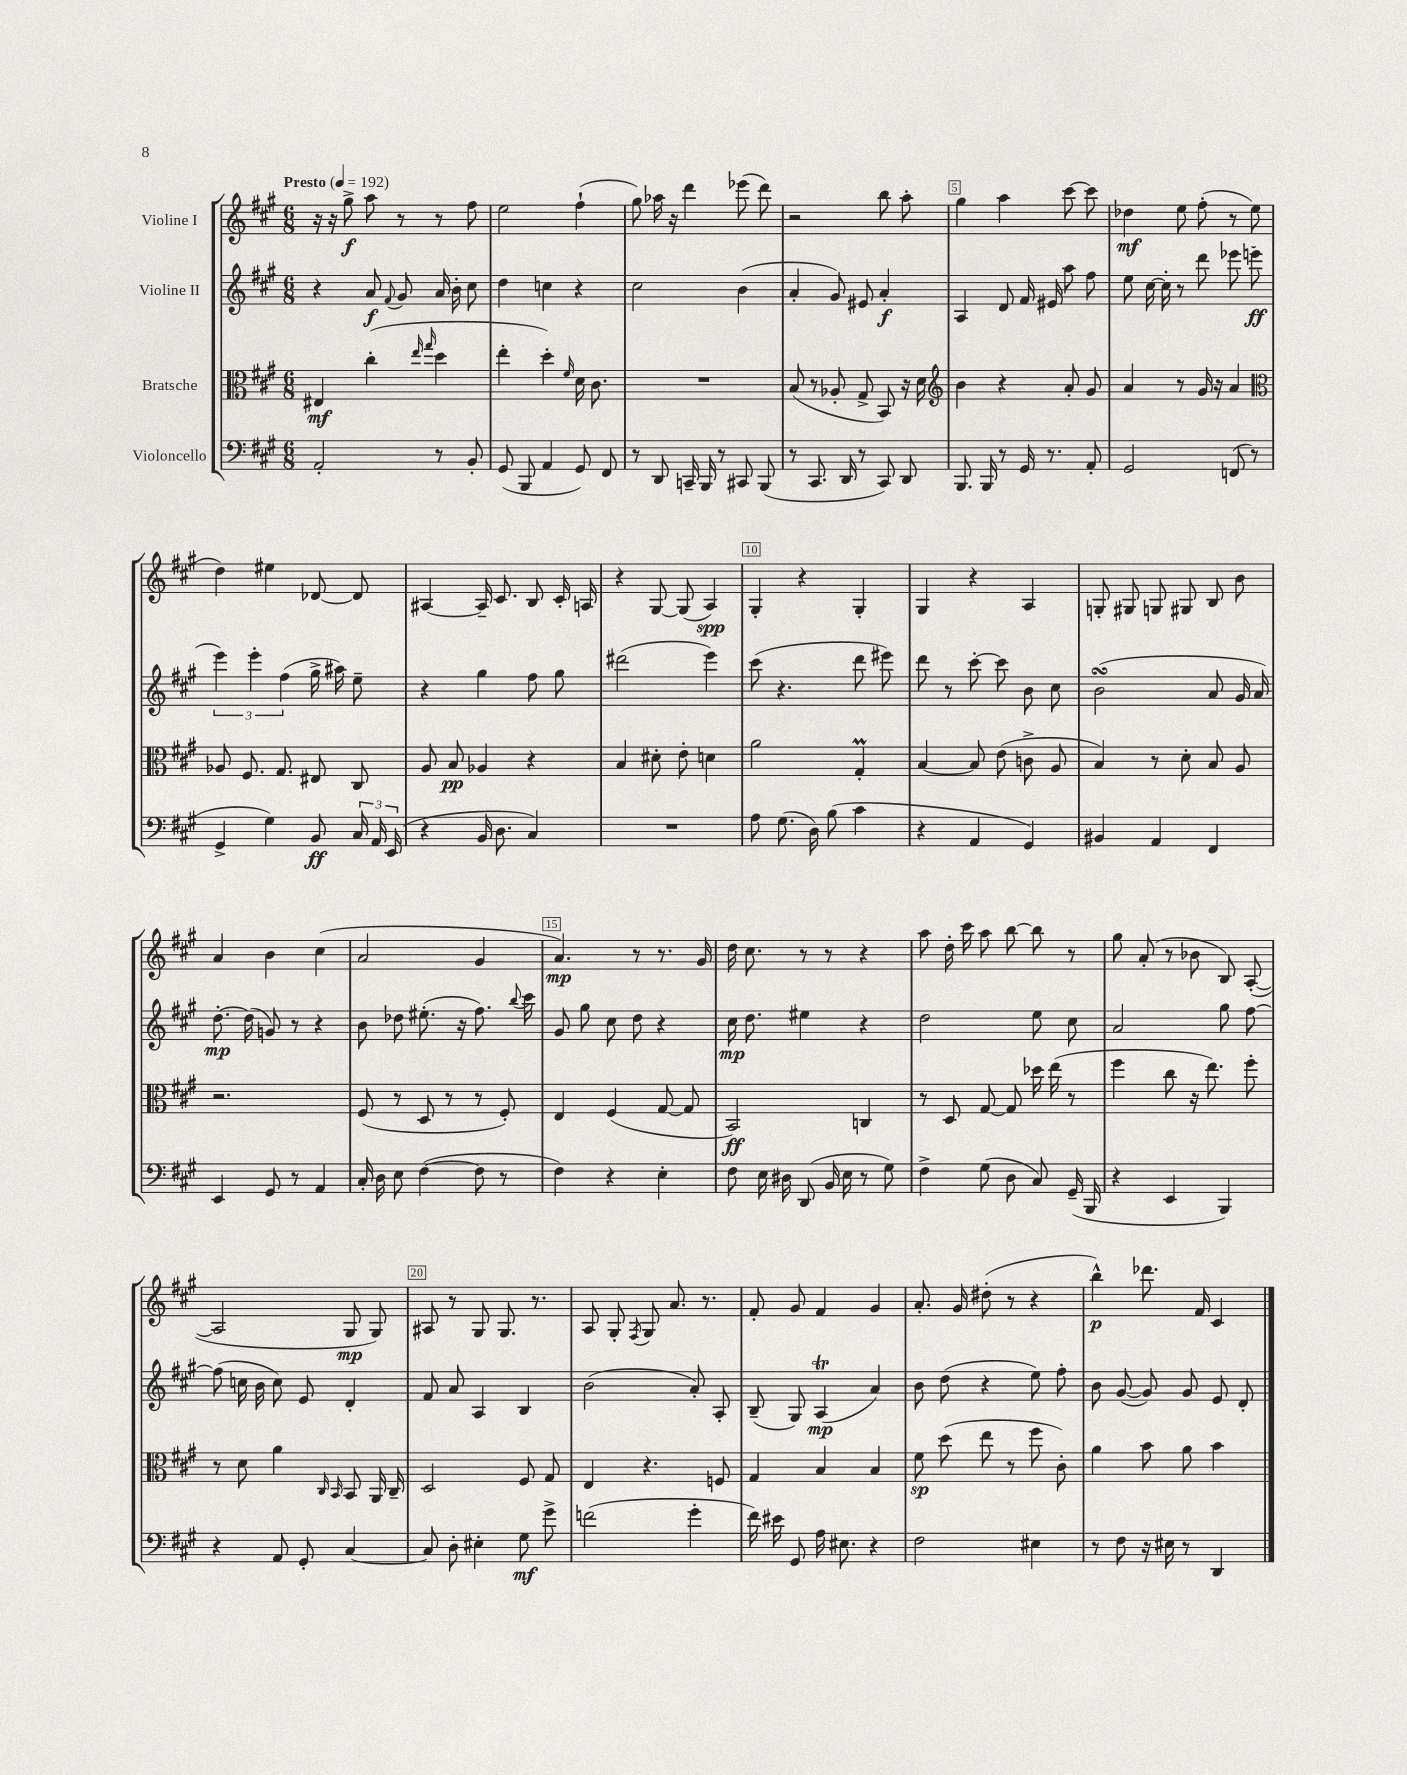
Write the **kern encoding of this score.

**kern	**kern	**kern	**kern
*staff4	*staff3	*staff2	*staff1
*clefF4	*clefC3	*clefG2	*clefG2
*k[f#c#g#]	*k[f#c#g#]	*k[f#c#g#]	*k[f#c#g#]
*M6/8	*M6/8	*M6/8	*M6/8
*MM192	*MM192	*MM192	*MM192
2AA'	4E#	4r	16r
.	.	.	16r
.	.	.	8gg#^
.	(4cc#'	8a	8aa
.	.	8qqf#	.
.	.	8g#	8r
.	16qqee	.	.
.	16qqgg#	.	.
8r	4dd	16a	8r
.	.	16b'	.
8BB'	.	8cc#	8ff#
=	=	=	=
(8GG#	4ee'	4dd	2ee
8BBB	.	.	.
4AA	4dd')	4cc	.
.	16qqf#	.	.
8GG#)	16d	4r	(4ff#`
.	8.c#	.	.
8FF#	.	.	.
=	=	=	=
8r	2.r	2cc#	8gg#)
8DD	.	.	16aa-
.	.	.	16r
16CC~	.	.	4ddd
16BBB	.	.	.
8r	.	.	.
8CC#	.	(4b	(8eee-
(8BBB	.	.	8ddd)
=	=	=	=
8r	(8B	4a'	2r
8.CC#	8r	.	.
.	8A-'	8g#)	.
16DD	.	.	.
8r	8G#^	8e#	.
8CC#)	8BB)	4a'	8bb
8DD	16r	.	8aa'
.	16d	.	.
=	=	=	=
*	*clefG2	*	*
8.BBB	4b	4A	4gg#
16BBB	.	.	.
8r	4r	8d	4aa
16GG#	.	16f#	.
8.r	.	16e#	.
.	8a'	8aa	[8ccc#
8AA'	8g#	8ff#	8ccc#]
=	=	=	=
2GG#	4a	8ee	4dd-
.	.	[16cc#	.
.	.	16cc#']	.
.	8r	8r	8ee
.	16g#	8ddd	(8ff#'
.	16r	.	.
(8FF	4a	8eee-	8r
8r	.	(8eee	8ee
=	=	=	=
*	*clefC3	*	*
4GG#^	8A-	6eee)	4dd)
.	8.F#	.	.
.	.	6eee'	.
4G#)	.	.	4ee#
.	8.G#	.	.
.	.	(6ff#	.
8BB	8E#	16gg#^	[8d-
.	.	16aa#)	.
24C#	8C#	8ee~	8d-]
24AA	.	.	.
(24EE	.	.	.
=	=	=	=
4r	8A	4r	[4A#
.	8B	.	.
16BB	4A-	4gg#	16A#~]
8.D	.	.	8.c#
4C#)	4r	8ff#	8B
.	.	8gg#	16c#'
.	.	.	16A
=	=	=	=
2.r	4B	(2ddd#	4r
.	8d#'	.	[8G#
.	8e'	.	(8G#]
.	4d	4eee)	4A)
=	=	=	=
8A	2a	(8ccc#	4G#'
(8.G#	.	4.r	.
.	.	.	4r
16D)	.	.	.
(8B	.	.	.
4c#	4G#'	8ddd	4G#'
.	.	8eee#)	.
=	=	=	=
4r	[4B	8ddd	4G#
.	.	8r	.
4AA	8B]	[8ccc#'	4r
.	(8e	8ccc#]	.
4GG#)	8c^	8b	4A
.	8A	8cc#	.
=	=	=	=
4BB#	4B)	(2b	8G'
.	.	.	8G#
4AA	8r	.	8G
.	8d'	.	8G#
4FF#	8B	8a	8B
.	8A	16g#	8b
.	.	16a)	.
=	=	=	=
4EE	2.r	[8.dd'	4a
.	.	(16dd]	.
8GG#	.	8g)	4b
8r	.	8r	.
4AA	.	4r	(4cc#
=	=	=	=
16C#'	(8F#	8b	2a
16D	.	.	.
8E	8r	8dd-	.
([4F#	8D	(8.ee#'	.
.	8r	.	.
.	.	16r	.
8F#]	8r	8.ff#)	4g#
8r	8F#')	.	.
.	.	8qqbb	.
.	.	16ccc#	.
=	=	=	=
4F#)	4E	8g#	4.a)
.	.	8gg#	.
4r	(4F#	8cc#	.
.	.	8dd	8r
4E'	[8G#	4r	8.r
.	8G#]	.	.
.	.	.	16g#
=	=	=	=
8F#	2BB)	16cc#	16dd
.	.	8.dd	8.cc#
16E	.	.	.
16D#	.	.	.
(8DD	.	4ee#	8r
16BB	.	.	8r
16E	.	.	.
8r	4C	4r	4r
8G#)	.	.	.
=	=	=	=
4F#^	8r	2dd	8aa
.	8D	.	16dd'
.	.	.	16ccc#
(8G#	[8G#	.	8aa
8D	8G#]	.	[8bb
8C#)	16dd-	8ee	8bb]
.	(16ee	.	.
(16GG#~	8r	8cc#	8r
16BBB	.	.	.
=	=	=	=
4r	4ff#	2a	8gg#
.	.	.	(8a'
4EE	8cc#	.	8r
.	16r	.	8b-
.	8.ee)	.	.
4BBB)	.	8gg#	8B)
.	8ff#'	[8ff#	([8A'
=	=	=	=
4r	8r	(8ff#]	2A]
.	8d	16cc	.
.	.	16b	.
8AA	4a	8cc)	.
8GG#'	.	8e	.
.	16qqC#	.	.
.	16qqBB	.	.
[4C#	8BB	4d'	8G#
.	16AA	.	8G#)
.	16C#~	.	.
=	=	=	=
8C#]	2D	8f#	8A#
8D'	.	8a	8r
4E#'	.	4A	8G#
.	.	.	8.G#
8G#	8F#	4B	.
.	.	.	8.r
8g#^	8G#	.	.
=	=	=	=
(2f	4E	(2b	8A
.	.	.	8G#'
.	.	.	8qF#
.	4.r	.	8G#
.	.	.	8.a
4g#'	.	8a')	.
.	.	.	8.r
.	8F	8A'	.
=	=	=	=
16f#)	4G#	(8B~	8f#'
16e#	.	.	.
8GG#	.	8G#)	8g#
16A	4B	(4A	4f#
8.E#	.	.	.
4r	4B	4a)	4g#
=	=	=	=
2F#	8f#	8b	8.a'
.	(8dd	(8dd	.
.	.	.	16g#
.	8ee	4r	(8dd#'
.	8r	.	8r
4E#	8ff#	8ee)	4r
.	8c#')	8ff#'	.
=	=	=	=
8r	4a	8b	4bb^^)
8F#	.	([8g#	.
16r	8b	8g#])	8.ddd-
16E#	.	.	.
8r	8a	8g#	.
.	.	.	16f#
4DD	4b	8e	4c#
.	.	8d'	.
==	==	==	==
*-	*-	*-	*-
